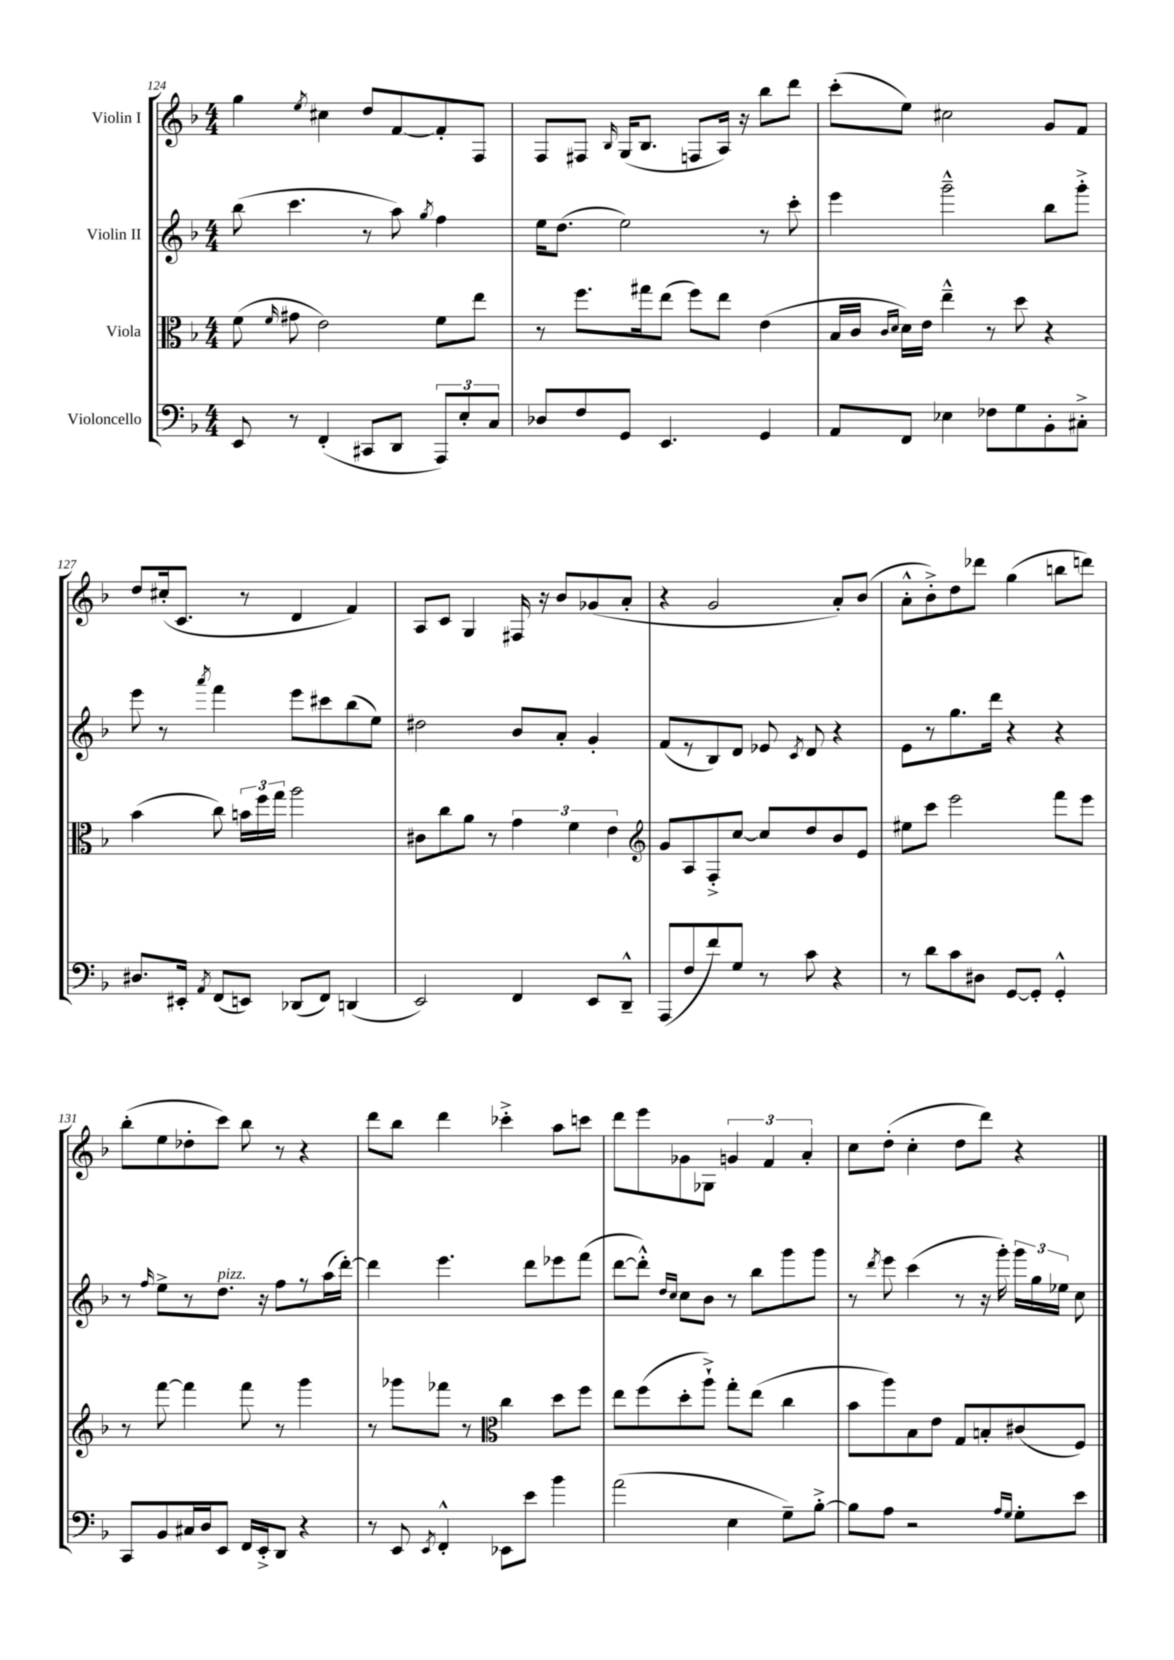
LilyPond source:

<<
\new StaffGroup <<
\new Staff = "s0" \with { instrumentName = "Violin I" } {
    \clef treble \key f \major \numericTimeSignature \time 4/4
    \autoBeamOff g''4 \acciaccatura { e''8 } cis''4 d''8[ f'8~ f'8-. f8] |
    f8[ fis8] \grace { bes16 } g16[( bes8.] f8[ a16]) r16 bes''8[ d'''8] |
    c'''8[-.( e''8]) cis''2 g'8[ f'8] |
    d''8[ cis''16-.( c'8.] r8 d'4 f'4) |
    a8[ c'8] g4 fis16 r16 bes'8[ ges'8( a'8]-. |
    r4 g'2 a'8[-.) bes'8]( |
    a'8[-.-^ bes'8-.->) d''8 des'''8] g''4( b''8[ d'''8]) |
    bes''8[-.( e''8 des''8-. c'''8]) bes''8 r8 r4 |
    d'''8[ bes''8] d'''4 ces'''4-.-> a''8[ c'''8] |
    d'''8[ e'''8 ges'8 ges8] \tuplet 3/2 { g'4 f'4 a'4-. } |
    c''8[ d''8]-.( c''4-. d''8[ d'''8]) r4 \bar "|." |
}
\new Staff = "s1" \with { instrumentName = "Violin II" } {
    \clef treble \key f \major \numericTimeSignature \time 4/4
    \autoBeamOff bes''8( c'''4. r8 a''8) \acciaccatura { g''8 } f''4 |
    e''16[ d''8.]( e''2) r8 c'''8-. |
    e'''4 g'''2---^ bes''8[ g'''8]-.-> |
    e'''8 r8 \acciaccatura { a'''8 } f'''4 e'''8[ cis'''8 bes''8( e''8]) |
    dis''2 bes'8[ a'8]-. g'4-. |
    f'8[( r8 bes8) d'8] ees'8 \acciaccatura { c'8 } d'8 r4 |
    e'8[ r8 g''8. d'''16] r4 r4 |
    r8 \grace { f''16 } e''8[-> r8 d''8.]^\markup { \italic "pizz." } r16 f''8[ r8 a''16( d'''16]~-.) |
    d'''4 e'''4. d'''8[ ees'''8 f'''8]( |
    d'''8[~ d'''8]-.-^) \grace { d''16[ c''16] } c''8[ bes'8] r8 bes''8[ g'''8 g'''8] |
    r8 \acciaccatura { d'''8 } e'''8 c'''4( r8 r16 g'''16-.) \tuplet 3/2 { g'''16[ g''16 ees''16] } c''8 \bar "|." |
}
\new Staff = "s2" \with { instrumentName = "Viola" } {
    \clef alto \key f \major \numericTimeSignature \time 4/4
    \autoBeamOff f'8( \grace { f'16 } gis'8 e'2) f'8[ e''8] |
    r8 f''8.[ gis''16 e''8]( f''8[) e''8] e'4( |
    bes16[ c'16] \grace { c'16[ d'16] } d'16[) e'16] e''4---^ r8 d''8 r4 |
    bes'4( c''8) \tuplet 3/2 { b'16[ f''16 g''16] } a''2 |
    cis'8[ c''8 a'8] r8 \tuplet 3/2 { g'4 f'4 e'4 } |
    \clef treble g'8[ a8 f8-.-> c''8]~ c''8[ d''8 bes'8 e'8] |
    eis''8[ c'''8] e'''2 f'''8[ e'''8] |
    r8 f'''8~ f'''4 f'''8 r8 g'''4 |
    r8 ges'''8[ fes'''8] r8 \clef alto c''4 d''8[ f''8] |
    e''8[ f''8( d''8-. a''8]-!->) g''8[-. e''8]( c''4 |
    bes'8[ a''8) bes8 e'8] g8[ b8-. cis'8( f8]) \bar "|." |
}
\new Staff = "s3" \with { instrumentName = "Violoncello" } {
    \clef bass \key f \major \numericTimeSignature \time 4/4
    \autoBeamOff e,8 r8 f,4-.( cis,8[ d,8] \tuplet 3/2 { a,,8[) e8-. c8] } |
    des8[ f8 g,8] e,4. g,4 |
    a,8[ f,8] ees4 fes8[ g8 bes,8-. cis8]-.-> |
    dis8.[ eis,16]-. \acciaccatura { a,8 } f,8[( e,8]) des,8[( f,8]) d,4( |
    e,2) f,4 e,8[ d,8]---^ |
    a,,8[( f8 f'8) g8] r8 c'8 r4 |
    r8 d'8[ c'8 dis8] g,8[~ g,8]-. g,4-.-^ |
    c,8[ bes,8 cis16 d16 e,8] f,16[ e,16-.-> d,8] r4 |
    r8 e,8 \acciaccatura { e,8 } f,4-.-^ ees,8[ e'8] bes'4 |
    a'2( e4 g8[--) bes8]~-.-> |
    bes8[ a8] r2 \grace { a16[ g16] } g8[-. e'8] \bar "|." |
}
>>
>>
\layout { \context { \Score currentBarNumber = #124 } }
